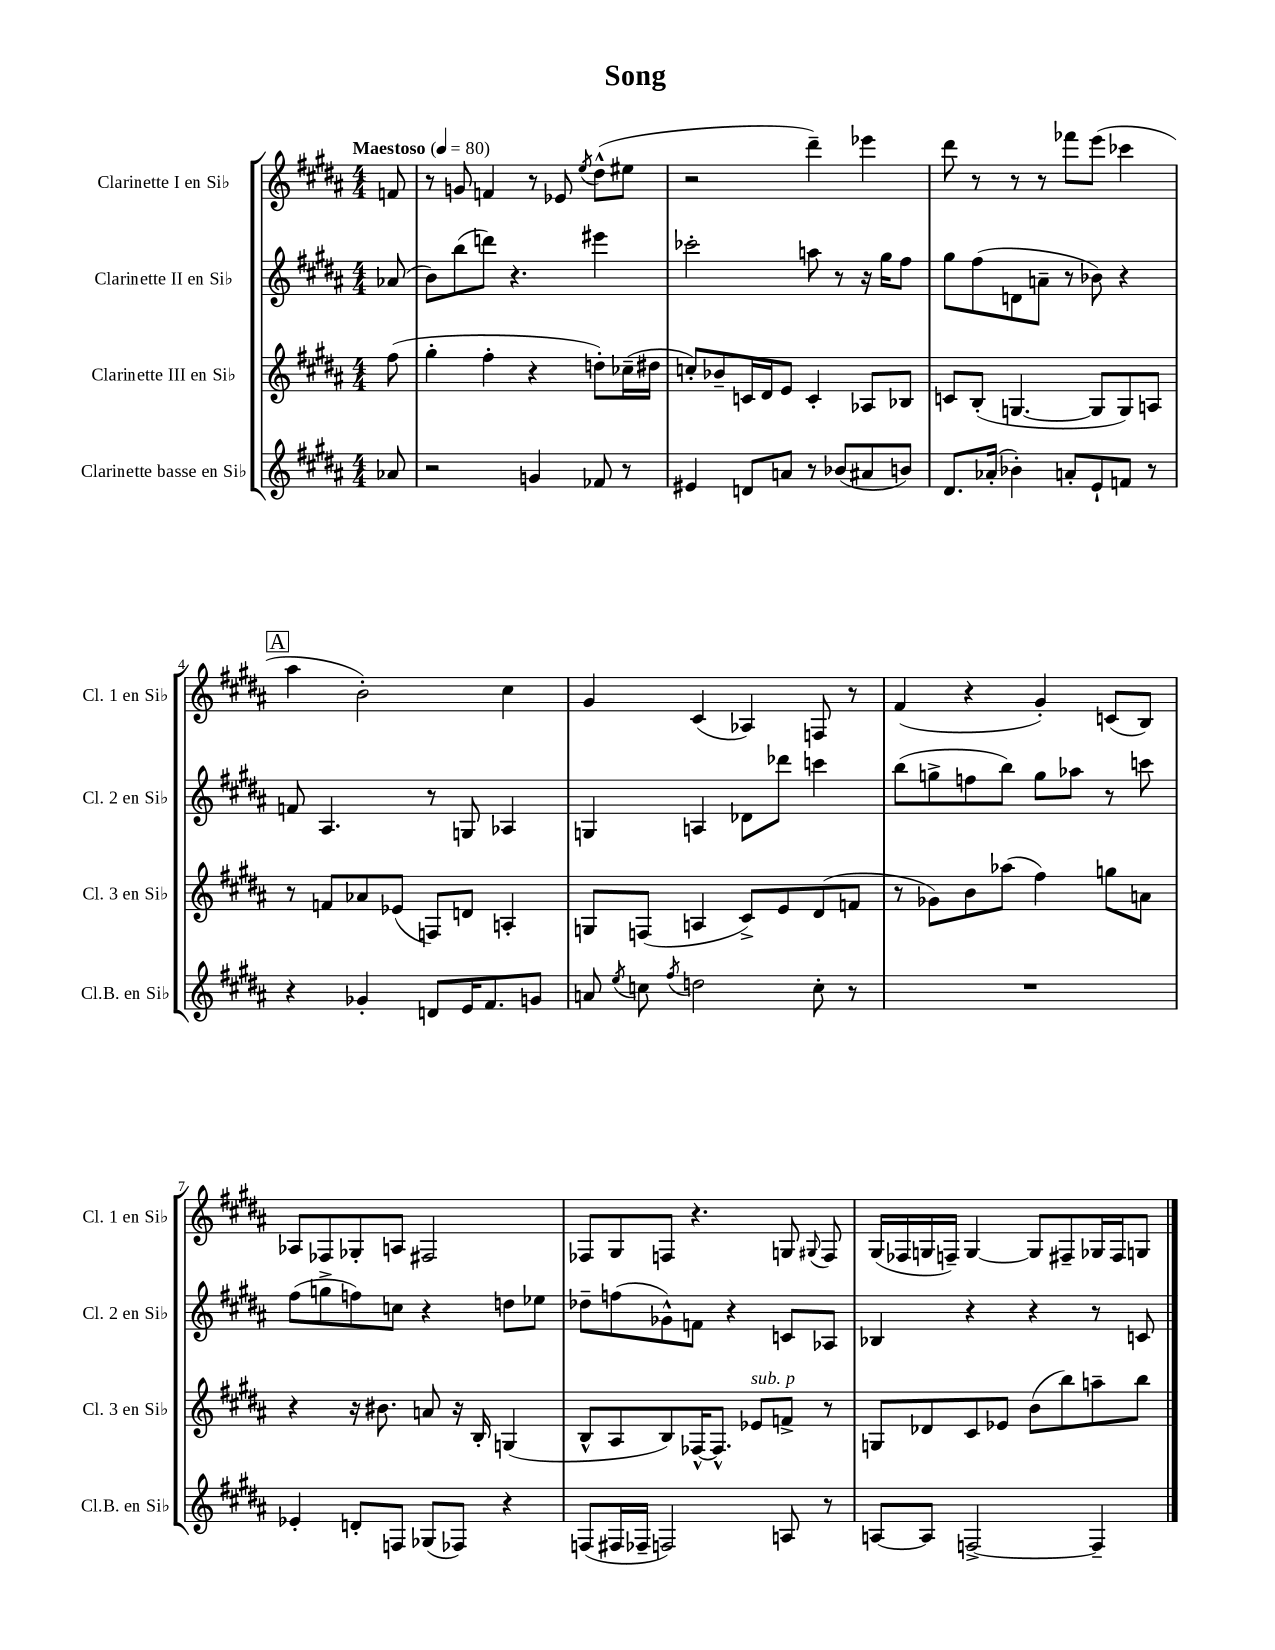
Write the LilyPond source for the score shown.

\header { title = "Song" }
<<
\new StaffGroup <<
\new Staff = "s0" \with { instrumentName = "Clarinette I en Sib" shortInstrumentName = "Cl. 1 en Sib" } {
    \clef treble \key b \major \numericTimeSignature \time 4/4 \partial 8 \tempo "Maestoso" 4 = 80
    \autoBeamOff f'8 |
    r8 g'8 f'4 r8 ees'8 \acciaccatura { e''8 } dis''8[-^( eis''8] |
    r2 dis'''4--) ees'''4 |
    dis'''8 r8 r8 r8 fes'''8[ e'''8]( ces'''4 |
    \mark \markup { \box "A" } ais''4 b'2-.) cis''4 |
    gis'4 cis'4( aes4) f8 r8 |
    fis'4( r4 gis'4-.) c'8[( b8]) |
    aes8[ fes8 ges8-. a8] fis2 |
    fes8[ gis8 f8] r4. g8 \appoggiatura { gis8 } f8 |
    gis16[( fes16 g16 f16]--) g4~ g8[ fis8-- ges16 fis16 g8] \bar "|." |
}
\new Staff = "s1" \with { instrumentName = "Clarinette II en Sib" shortInstrumentName = "Cl. 2 en Sib" } {
    \clef treble \key b \major \numericTimeSignature \time 4/4 \partial 8
    \autoBeamOff aes'8( |
    b'8[) b''8( d'''8]) r4. eis'''4 |
    ces'''2-. a''8 r8 r16 gis''16[ fis''8] |
    gis''8[ fis''8( d'8 a'8]-- r8 bes'8) r4 |
    \mark \markup { \box "A" } f'8 ais4. r8 g8 aes4 |
    g4 a4 des'8[ des'''8] c'''4 |
    b''8[( g''8-> f''8 b''8]) g''8[ aes''8] r8 c'''8 |
    fis''8[( g''8-> f''8) c''8] r4 d''8[ ees''8] |
    des''8[-- f''8( ges'8-^) f'8] r4 c'8[ aes8] |
    bes4 r4 r4 r8 c'8 \bar "|." |
}
\new Staff = "s2" \with { instrumentName = "Clarinette III en Sib" shortInstrumentName = "Cl. 3 en Sib" } {
    \clef treble \key b \major \numericTimeSignature \time 4/4 \partial 8
    \autoBeamOff fis''8( |
    gis''4-. fis''4-. r4 d''8[-.) ces''16--( dis''16] |
    c''8[-.) bes'8-- c'16 dis'16 e'8] c'4-. aes8[ bes8] |
    c'8[ b8]-.( g4.~ g8[ g8) a8] |
    \mark \markup { \box "A" } r8 f'8[ aes'8 ees'8]( f8[) d'8] a4-. |
    g8[ f8]( a4 cis'8[->) e'8 dis'8( f'8] |
    r8 ges'8[) b'8 aes''8]( fis''4) g''8[ a'8] |
    r4 r16 bis'8. a'8 r16 b16-. g4( |
    b8[-^ ais8 b8) fes16~-^ fes8.]-^ ees'8[^\markup { \italic "sub. p" } f'8]-> r8 |
    g8[ des'8 cis'8 ees'8] b'8[( b''8) a''8-- b''8] \bar "|." |
}
\new Staff = "s3" \with { instrumentName = "Clarinette basse en Sib" shortInstrumentName = "Cl.B. en Sib" } {
    \clef treble \key b \major \numericTimeSignature \time 4/4 \partial 8
    \autoBeamOff aes'8 |
    r2 g'4 fes'8 r8 |
    eis'4 d'8[ a'8] r8 bes'8[( ais'8 b'8]) |
    dis'8.[ aes'16]-.( bes'4-.) a'8[-. e'8-! f'8] r8 |
    \mark \markup { \box "A" } r4 ges'4-. d'8[ e'16 fis'8. g'8] |
    a'8 \acciaccatura { e''8 } c''8 \acciaccatura { fis''8 } d''2 c''8-. r8 |
    R1 |
    ees'4-. d'8[-. f8] ges8[( fes8]) r4 |
    f8[( fis16 fes16]-- f2) a8 r8 |
    a8[~ a8] f2~-> f4-- \bar "|." |
}
>>
>>
